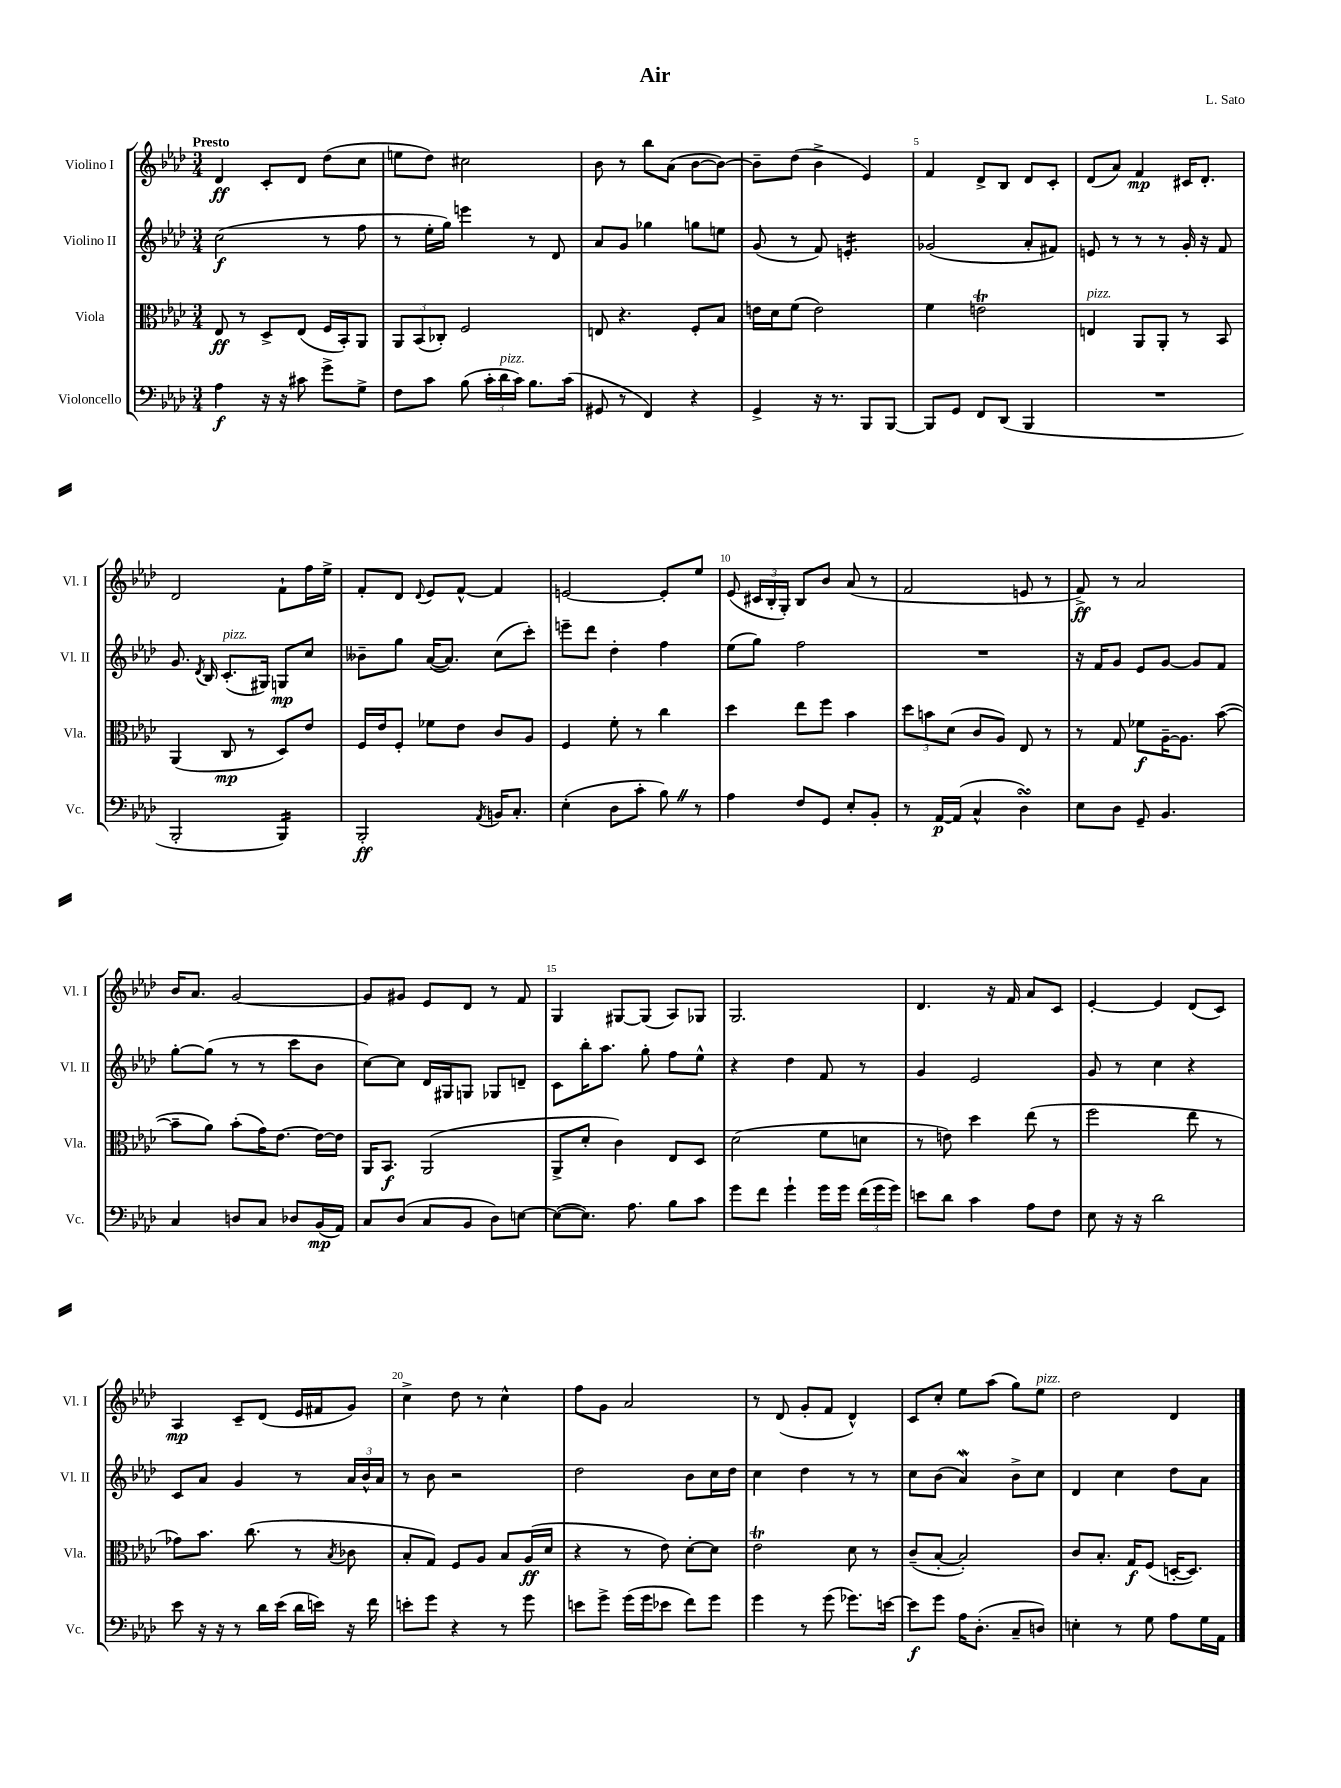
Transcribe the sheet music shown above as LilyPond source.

\header { title = "Air" composer = "L. Sato" }
<<
\new StaffGroup <<
\new Staff = "s0" \with { instrumentName = "Violino I" shortInstrumentName = "Vl. I" } {
    \clef treble \key aes \major \numericTimeSignature \time 3/4 \tempo "Presto"
    \autoBeamOff des'4\ff c'8[-. des'8] des''8[( c''8] |
    e''8[ des''8]) cis''2 |
    bes'8 r8 bes''8[ aes'8]( bes'8[~ bes'8]~) |
    bes'8[-- des''8]( bes'4-> ees'4) |
    f'4 des'8[-> bes8] des'8[ c'8]-. |
    des'8[( aes'8]) f'4\mp cis'16[ des'8.]-. |
    des'2 f'8[-! f''16 ees''16]-> |
    f'8[-. des'8] \appoggiatura { des'8 } ees'8[ f'8]~-^ f'4 |
    e'2~ e'8[-. ees''8] |
    ees'8( \tuplet 3/2 { cis'16[ bes16-. g16]-.) } bes8[ bes'8] aes'8( r8 |
    f'2 e'8 r8 |
    f'8->\ff) r8 aes'2 |
    bes'16[ aes'8.] g'2~ |
    g'8[ gis'8] ees'8[ des'8] r8 f'8 |
    g4 gis8[~ gis8]( aes8[) ges8] |
    g2. |
    des'4. r16 f'16 aes'8[ c'8] |
    ees'4~-. ees'4 des'8[( c'8]) |
    aes4\mp c'8[-- des'8]( ees'16[ fis'16 g'8]) |
    c''4-> des''8 r8 c''4-^ |
    f''8[ g'8] aes'2 |
    r8 des'8( g'8[-. f'8] des'4-^) |
    c'8[ c''8]-. ees''8[ aes''8]( g''8[) ees''8]^\markup { \italic "pizz." } |
    des''2 des'4 \bar "|." |
}
\new Staff = "s1" \with { instrumentName = "Violino II" shortInstrumentName = "Vl. II" } {
    \clef treble \key aes \major \numericTimeSignature \time 3/4
    \autoBeamOff c''2\f( r8 f''8 |
    r8 ees''16[-. g''16]) e'''4 r8 des'8 |
    aes'8[ g'8] ges''4 g''8[ e''8] |
    g'8( r8 f'8) e'4.:16-. |
    ges'2( aes'8[-. fis'8]) |
    e'8 r8 r8 r8 g'16-. r16 f'8 |
    g'8. \acciaccatura { des'8 } bes16 c'8.[-.^\markup { \italic "pizz." }( gis16]) g8[\mp c''8] |
    beses'8[-- g''8] aes'16[~( aes'8.]) c''8[( c'''8]-.) |
    e'''8[-- des'''8] des''4-. f''4 |
    ees''8[( g''8]) f''2 |
    R2. |
    r16 f'16[ g'8] ees'8[ g'8]~ g'8[ f'8] |
    g''8[~-. g''8]( r8 r8 c'''8[ bes'8] |
    c''8[~) c''8] des'16[ gis16 g8] ges8[ d'8]-- |
    c'8[ bes''16-. aes''8.] g''8-. f''8[ ees''8]-^ |
    r4 des''4 f'8 r8 |
    g'4 ees'2 |
    g'8 r8 c''4 r4 |
    c'8[ aes'8] g'4 r8 \tuplet 3/2 { aes'16[ bes'16-^ aes'16] } |
    r8 bes'8 r2 |
    des''2 bes'8[ c''16 des''16] |
    c''4 des''4 r8 r8 |
    c''8[ bes'8]( aes'4\mordent) bes'8[-> c''8] |
    des'4 c''4 des''8[ aes'8] \bar "|." |
}
\new Staff = "s2" \with { instrumentName = "Viola" shortInstrumentName = "Vla." } {
    \clef alto \key aes \major \numericTimeSignature \time 3/4
    \autoBeamOff ees8\ff r8 des8[-> ees8]( f16[ bes,16-.) aes,8] |
    \tuplet 3/2 { aes,8[ bes,8( ces8]-.) } f2 |
    e8 r4. f8[-. bes8] |
    e'16[ des'16 f'8]( e'2) |
    f'4 e'2\trill |
    e4^\markup { \italic "pizz." } aes,8[ aes,8]-. r8 bes,8 |
    aes,4( c8\mp r8 des8[) ees'8] |
    f16[ ees'16 f8]-. fes'8[ ees'8] c'8[ aes8] |
    f4 f'8-. r8 c''4 |
    des''4 ees''8[ f''8] bes'4 |
    \tuplet 3/2 { des''8[ b'8 des'8]( } c'8[ aes8]) ees8 r8 |
    r8 g8 fes'8[\f aes16~-- aes8.] bes'8~( |
    bes'8[-- aes'8]) bes'8[-.( g'16) ees'8.]~ ees'16[~ ees'16] |
    aes,16[ bes,8.]\f aes,2( |
    aes,8[-> des'8]-. c'4) ees8[ des8] |
    des'2( f'8[ d'8] |
    r8 e'8) des''4 ees''8( r8 |
    f''2 ees''8 r8 |
    ges'8[) bes'8.] c''8.( r8 \acciaccatura { bes8 } ces'8 |
    bes8[-. g8]) f8[ aes8] bes8[ aes16\ff( des'16] |
    r4 r8 ees'8) des'8[~-. des'8] |
    ees'2\trill des'8 r8 |
    c'8[--( bes8]~-. bes2-.) |
    c'8[ bes8.]-. g16[\f f8]( d16[~-. d8.]) \bar "|." |
}
\new Staff = "s3" \with { instrumentName = "Violoncello" shortInstrumentName = "Vc." } {
    \clef bass \key aes \major \numericTimeSignature \time 3/4
    \autoBeamOff aes4\f r16 r16 cis'8 g'8[-> g8]-> |
    f8[ c'8] bes8( \tuplet 3/2 { c'16[-. des'16^\markup { \italic "pizz." } c'16]) } bes8.[ c'16]( |
    gis,8 r8 f,4) r4 |
    g,4-> r16 r8. bes,,8[ bes,,8]~ |
    bes,,8[ g,8] f,8[ des,8]( bes,,4 |
    R2. |
    bes,,2-. bes,,4:16) |
    bes,,2-.\ff \acciaccatura { aes,8 } b,16[ c8.]-. |
    ees4-.( des8[ c'8]-. bes8) \once \override BreathingSign.text = \markup { \musicglyph "scripts.caesura.straight" } \breathe r8 |
    aes4 f8[ g,8] ees8[-. bes,8]-. |
    r8 aes,16[~\p aes,16]( c4-^ des4\turn) |
    ees8[ des8] g,8-- bes,4. |
    c4 d8[ c8] des8[ bes,16\mp( aes,16]) |
    c8[ des8]( c8[ bes,8] des8[) e8]~ |
    e8[~( e8.]) aes8. bes8[ c'8] |
    g'8[ f'8] g'4-! g'16[ g'16] \tuplet 3/2 { f'16[( g'16 g'16]) } |
    e'8[ des'8] c'4 aes8[ f8] |
    ees8 r16 r16 des'2 |
    ees'8 r16 r16 r8 des'16[ ees'16]( des'16[ e'16]) r16 f'16 |
    e'8[-. g'8] r4 r8 g'8 |
    e'8[ g'8]-> g'16[( g'16 ees'8] f'8[) g'8] |
    g'4 r8 g'8( ges'8.[) e'16]~ |
    e'8[\f g'8] aes16[ des8.]-.( c8[-- d8]) |
    e4-. r8 g8 aes8[ g16 aes,16] \bar "|." |
}
>>
>>
\layout { \context { \Score \override BarNumber.break-visibility = ##(#f #t #t) barNumberVisibility = #(every-nth-bar-number-visible 5) } }
